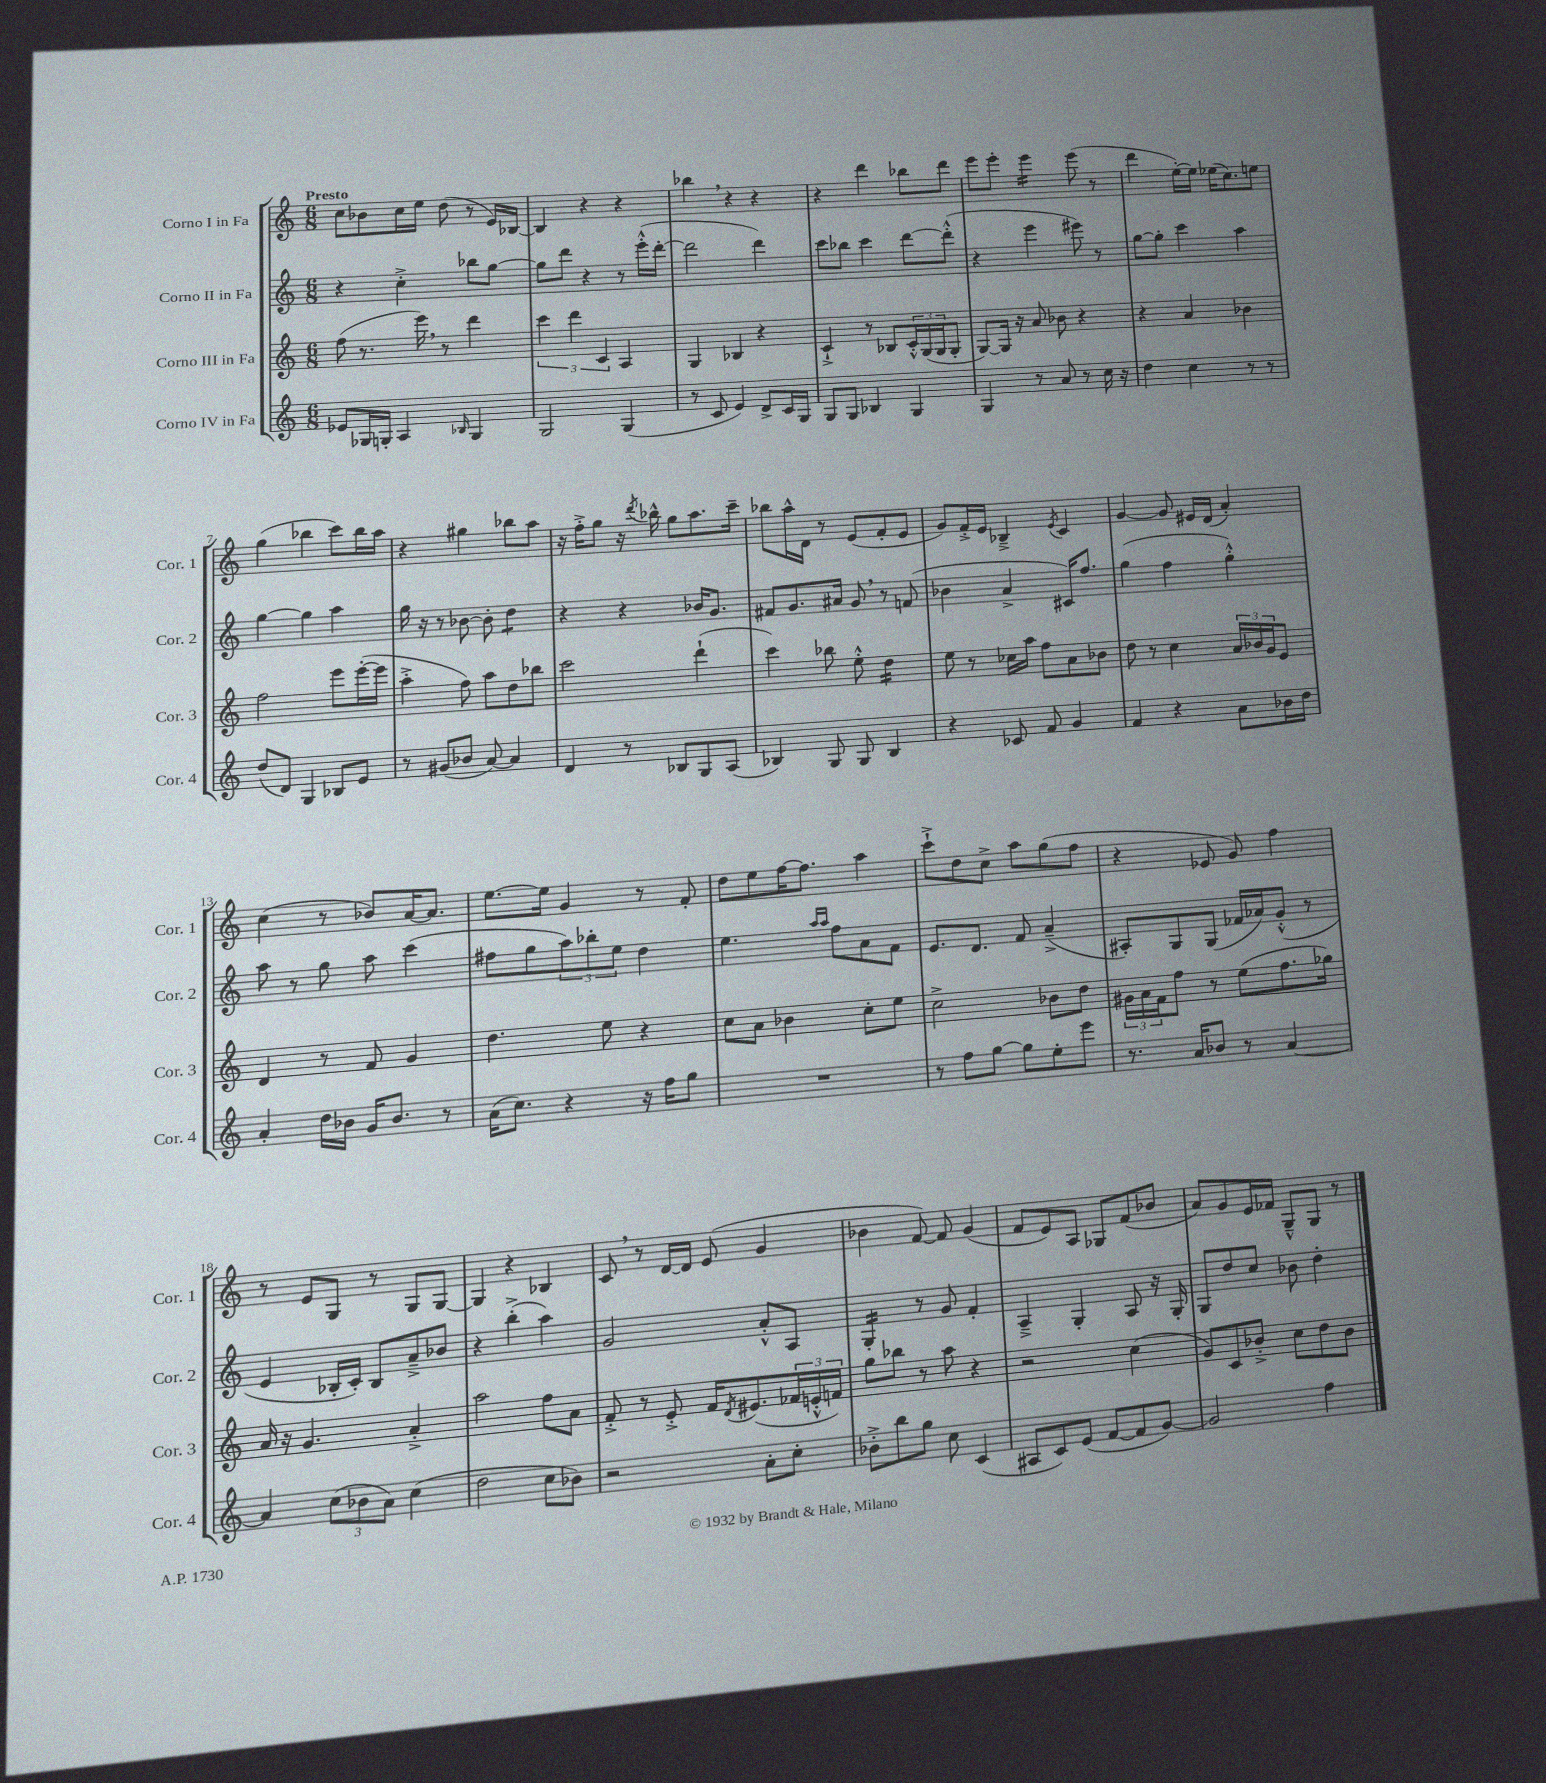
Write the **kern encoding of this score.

**kern	**kern	**kern	**kern
*staff4	*staff3	*staff2	*staff1
*clefG2	*clefG2	*clefG2	*clefG2
*k[]	*k[]	*k[]	*k[]
*M6/8	*M6/8	*M6/8	*M6/8
8e-	(8ff	4r	8cc
16G-	8.r	.	8b-
16G'	.	.	.
4A	.	4cc'^	16cc
.	16eee)	.	16ee
.	8r	.	(8dd
16qqB-	.	.	.
4G	4ddd	8bb-	8r
.	.	[8gg	16e)
.	.	.	[16B-
=	=	=	=
2G	6ccc	8gg]	4B-]
.	.	8ddd	.
.	6ddd	.	.
.	.	4r	4r
.	6c	.	.
(4G	4A	8r	4r
.	.	(16eee'^^	.
.	.	[16ddd'	.
=	=	=	=
8r	4G	2ddd]	4bb-
8c	.	.	.
4e)	4B-	.	4r
8d^	4r	4ddd)	4r
16c	.	.	.
16G	.	.	.
=	=	=	=
8G	4c`^	8ccc	4r
8G	.	8bb-	.
4B-	8r	4ccc	4ddd
.	8B-	.	.
4G	24c'^^	[8ddd	8bb-
.	(24G	.	.
.	24G	.	.
.	8G'	(8ddd'^^]	8ddd
=	=	=	=
4G	[8G)	4r	8eee
.	16G]	.	8eee'
.	16r	.	.
8r	8a	4eee	4eee
8a	8b-	.	.
8r	4r	8eee#)	(8eee
16cc	.	8r	8r
16r	.	.	.
=	=	=	=
4dd	4r	[8gg	4ddd
.	.	8gg']	.
4cc	4a	4ccc	[16ee')
.	.	.	16ee]
.	.	.	(16ee-
.	.	.	8.cc)
8r	4b-	4aa	.
8r	.	.	8ee
=	=	=	=
(8dd	2ff	[4gg	(4gg
8d)	.	.	.
4G	.	4gg]	4bb-
8B-	8eee	4aa	8ccc)
8e	([16eee'	.	16bb-
.	16eee]	.	16aa
=	=	=	=
8r	4aa'^	16gg	4r
.	.	16r	.
(8g#	.	8r	.
8b-	8ff)	[8b-	4gg#
[8a)	8aa	8b-']	.
4a]	8dd	4dd	8bb-
.	8bb-	.	8aa
=	=	=	=
4d	2ccc	4r	16r
.	.	.	16ff'^
.	.	.	8gg
8r	.	4r	16r
.	.	.	8qddd
.	.	.	16bb-^^
8B-	.	.	8gg
8G	(4ddd`	16b-	8.aa
.	.	8.g	.
(8A	.	.	.
.	.	.	16ccc~
=	=	=	=
4B-)	4ccc)	8f#	8bb-
.	.	8.g	16aa^^
.	.	.	16d
8G	8bb-	.	8r
.	.	16a#	.
8G	8ee'^^	8g	(8e
4B-	4dd	8r	8f'
.	.	(8f	8e
=	=	=	=
4r	8ee	4b-	8g)
.	8r	.	16f'^
.	.	.	16e
8c-	16cc-	4a^	4B-~^
.	16aa	.	.
8f	8ff	.	.
.	.	.	8qe
4g	8a	16c#)	4c
.	.	8.ff	.
.	8b-	.	.
=	=	=	=
4f	8dd	(4gg	[4g
.	8r	.	.
4r	4cc	4ff	8g]
.	.	.	16e#
.	.	.	(16d
8a	24a	4gg'^^)	4a')
.	24b-	.	.
.	24g	.	.
16b-	8e	.	.
16dd	.	.	.
=	=	=	=
4a'	4d	8aa	(4cc
.	.	8r	.
16dd	8r	8gg	8r
16b-	.	.	.
16g	8f	8aa	8b-)
8.b-	.	.	.
.	4g	(4ccc	[16a
.	.	.	8.a]
8r	.	.	.
=	=	=	=
(16a	4.dd	8ff#	[8.ee
8.cc)	.	.	.
.	.	8gg	.
.	.	.	16ee]
4r	.	12aa)	4g
.	.	12bb-'	.
.	8ee	.	.
.	.	12ee	.
16r	4r	4dd	8r
16ff	.	.	.
8gg	.	.	8f'
=	=	=	=
2.r	8cc	4.ee	8dd
.	8a	.	8ee
.	4b-	.	[16ff
.	.	.	8.ff]
.	.	16qqaa	.
.	.	16qqaa	.
.	.	8ff	.
.	8cc'	8a	4aa
.	8ee	8f	.
=	=	=	=
8r	2cc^	8.e	8ccc`^
8ff	.	.	8dd
.	.	8.d	.
[8gg	.	.	8cc^
8gg]	.	8f	8aa
8ee'	8b-	(4a~^	(8gg
8eee	8dd	.	8ff
=	=	=	=
8.r	24g#	8A#')	4r
.	24a	.	.
.	24f	.	.
.	8ff	8G	.
16a	.	.	.
8b-	8r	(8G	8e-
8r	(8ee	16f-	8g)
.	.	16a-)	.
[4a	8.ff	(8g'^^	4ff
.	.	8r	.
.	16gg-)	.	.
=	=	=	=
4a]	16a	4e	8r
.	16r	.	.
.	4.g	.	8e
(12cc	.	16B-'	8G
.	.	16c')	.
12b-	.	.	.
.	.	8B-	8r
12a)	.	.	.
(4cc	4a'^	8a~^	8G
.	.	8b-	[8G
=	=	=	=
2dd	2aa	4r	4G]
.	.	(4bb'^	4r
8cc	8ff	4aa)	4B-
8b-)	8a	.	.
=	=	=	=
2r	8f'^	2g	8c
.	8r	.	8r
.	8e'^	.	[16d
.	.	.	16d]
.	16f	.	(8e
.	8qd	.	.
.	(8.e#	.	.
8a'	.	8a'^^	4g
8cc'	24f-	8A	.
.	24e'^^	.	.
.	24f)	.	.
=	=	=	=
8b-'^	8gg	4G'	4b-
8bb	8bb-	.	.
8gg	8r	8r	[8f)
8cc	8aa	8g	8f]
(4c	4r	4f'	(4g
=	=	=	=
8A#	2r	4A~^	8f
8c)	.	.	8e)
(8e	.	4G'	8A
[8f	.	.	8G-
8f]	(4cc	8A	(8f
[8g)	.	16r	8b-
.	.	16G'	.
=	=	=	=
2g]	8g)	8G	8a)
.	8c	8dd	8g
.	8b-'^	8cc	16e
.	.	.	16f-
.	8cc	8b-	8G~^^
4ff	8dd	4dd'	8G
.	8b-	.	8r
==	==	==	==
*-	*-	*-	*-
